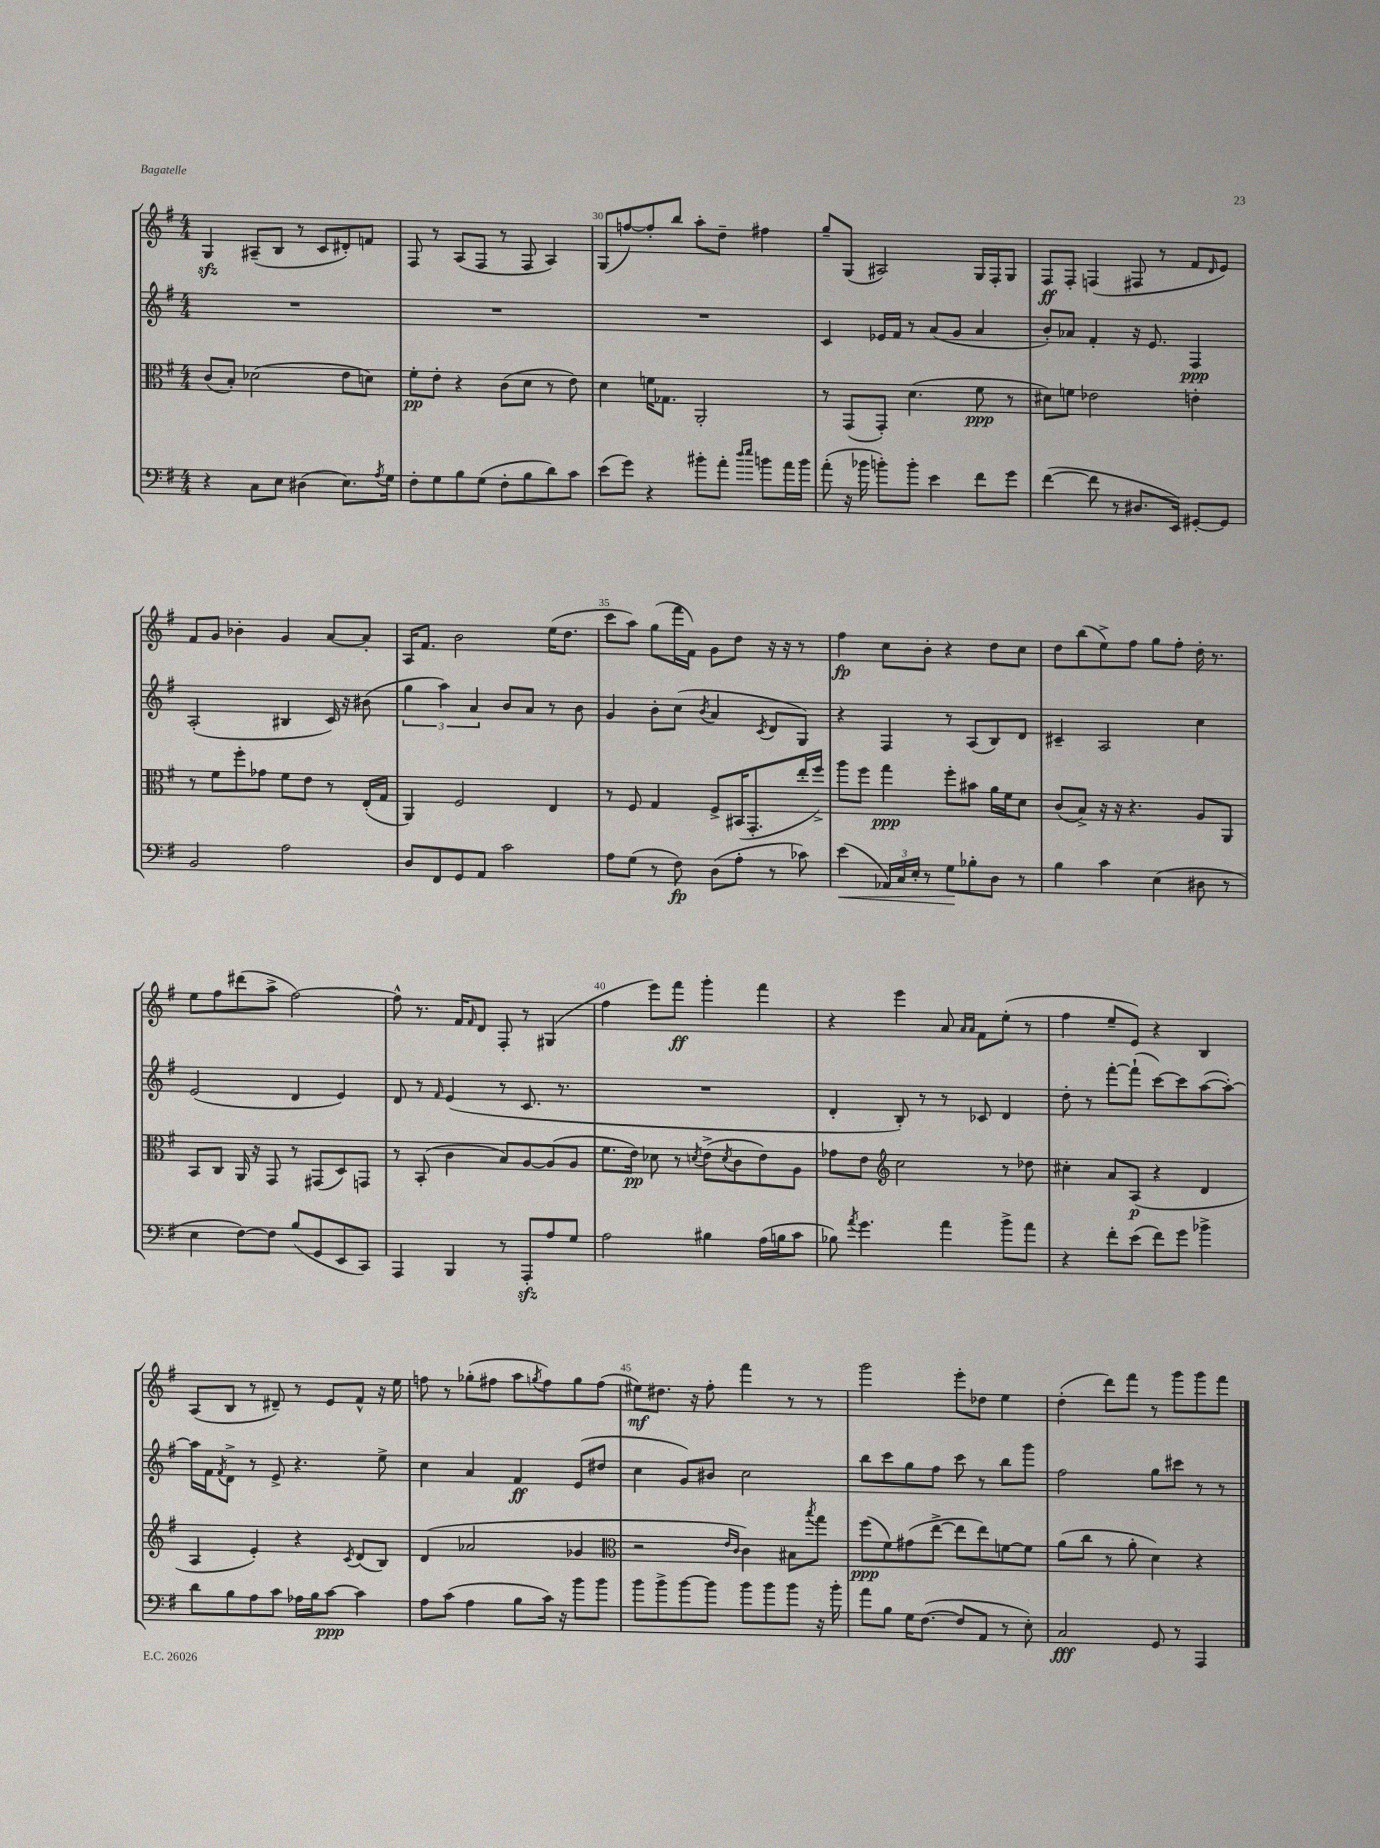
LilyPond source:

<<
\new StaffGroup <<
\new Staff = "s0" {
    \clef treble \key g \major \numericTimeSignature \time 4/4
    g4\sfz ais8--( b8 r8 c'8 dis'8-.) f'8 |
    fis8 r8 a8( fis8 r8 fis8 a4) |
    g8( f''8~) f''8-. b''8 a''8-. d''8-- fis''4 |
    g''8-- g8( ais2) g16 fis16-. g8 |
    fis8\ff fis8-. f4( fis8 r8 fis'8 \grace { d'16 } e'8) |
    fis'8 g'8 bes'4-. g'4 a'8~ a'8-. |
    a16 fis'8. b'2 e''16( d''8. |
    c'''8 a''8) g''8( fis'''16 fis'16) g'8 d''8 r16 r16 r8 |
    fis''4\fp c''8 b'8-. r4 d''8 c''8 |
    d''8 b''8( e''8->) fis''8 g''8 fis''8-. d''16-. r8. |
    e''8 fis''8 dis'''8( a''8-> fis''2~) |
    fis''8-^ r8. fis'16 \grace { fis'16 } d'8 fis8-. r8 gis4( |
    fis''4 e'''8) fis'''8\ff g'''4-. fis'''4 |
    r4 e'''4 a'8 \grace { a'16 a'16 } fis'8 e''8-.( r8 |
    fis''4 e''8-- e'8) r4 b4 |
    a8( b8 r8 dis'8--) r8 e'8 fis'8-^ r16 e''16 |
    f''8 r8 ges''8-.( fis''8 a''8 \acciaccatura { g''8 } fis''8) g''8 fis''8( |
    eis''8\mf) dis''8. r16 fis''8-. fis'''4 r8 r8 |
    g'''2 e'''8-. des''8 e''4 |
    d''4-.( d'''8) fis'''8 r8 g'''8 g'''8 fis'''8 \bar "|." |
}
\new Staff = "s1" {
    \clef treble \key g \major \numericTimeSignature \time 4/4
    R1 |
    R1 |
    R1 |
    c'4 ees'16 fis'16 r8 a'8( g'8 a'4 |
    b'8-.) aes'8 fis'4-. r16 e'8. fis4\ppp |
    a2-.( bis4 c'16) r16 bis'8( |
    \tuplet 3/2 { g''4 a''4) a'4 } b'8 a'8 r8 b'8 |
    g'4 b'8-. c''8( \acciaccatura { b'8 } a'4 \acciaccatura { c'8 } d'8 g8) |
    r4 fis4 r8 a8( b8) d'8 |
    cis'4-- a2 c''4 |
    e'2( d'4 e'4) |
    d'8 r8 \grace { fis'16 } e'4( r8 c'8. r8. |
    R1 |
    d'4-. b8-.) r8 r8 ces'8 d'4 |
    d''8-. r8 fis'''8~-. fis'''8-!( c'''8~) c'''8 a''8~( a''8~-.) |
    a''16 fis'16 \acciaccatura { fis'8 } d'8-> r8 e'8-> r4. e''8-> |
    c''4 a'4 fis'4\ff e'8( dis''8 |
    c''4 g'8) bis'8 c''2 |
    b''8 c'''8 g''8 fis''8 c'''8 r8 b''8 g'''8 |
    fis''2 g''8 cis'''8 r8 r8 \bar "|." |
}
\new Staff = "s2" {
    \clef alto \key g \major \numericTimeSignature \time 4/4
    c'8( b8-.) des'2( e'8 d'8) |
    fis'8-.\pp e'8-. r4 c'8( d'8 r8 e'8) |
    d'4 f'16 ges8. a,2-. |
    r8 g,8( g,8-.) d'4.( fis'8\ppp r8 |
    dis'8) f'8 ees'2 e'4-. |
    r8 fis'8 fis''8-. ges'8 fis'8 e'8 r8 e16-.( g16 |
    a,4) fis2 e4 |
    r8 fis8 g4 fis8-> bis,16( g,8.-. e''16-. fis''16->) |
    a''8 fis''8 g''4\ppp fis''8-. bis'8 a'16 fis'16 d'8 |
    c'8( b8->) r16 r16 r4. a8 a,8 |
    b,8 c8 a,16 r16 g,8 r8 gis,8( d8) g,8 |
    r8 b,8-.( c'4 b8) a8~ a8( a8 |
    fis'8. e'16\pp) des'8 r8 \acciaccatura { d'8 } e'8->( \acciaccatura { d'8 } c'8 e'8) a8 |
    ges'8 e'8 \clef treble c''2 r8 des''8 |
    cis''4-. a'8 a8\p( r4 d'4 |
    a4 e'4-.) r4 \acciaccatura { c'8 } d'8( b8) |
    d'4( aes'2 ges'4 |
    \clef alto r2 \grace { e'16 c'16 } c'4) bis8 \acciaccatura { b''8 } g''8 |
    fis''8\ppp( fis'8) gis'8( e''8~-> e''8 e''8) f'8~ f'8 |
    a'8( c''8 r8 a'8-. d'4) r4 \bar "|." |
}
\new Staff = "s3" {
    \clef bass \key g \major \numericTimeSignature \time 4/4
    r4 c8 e8 dis4( e8.) \acciaccatura { a8 } g16 |
    fis8-. g8 b8 g8( fis8-. b8 d'8) c'8 |
    e'8( g'8) r4 bis'8-. a'8-. \grace { d''16 e''16 } b'8 a'16 b'16 |
    a'8-.( r16 bes'16 b'8-.) b'8-. e'4 fis'8 g'8 |
    fis'4~( fis'8 r8 dis8. e,16) gis,8~-. gis,8 |
    b,2 a2 |
    d8 fis,8 g,8 a,8 c'2 |
    a8 g8( r8 fis8\fp) d8( a8-. r8 ces'8) |
    e'4\<( \tuplet 3/2 { aes,16) c16 e16-. } r8 g8\! bes8-. d8 r8 |
    b4 c'4 e4( dis8 r8 |
    e4 fis8~) fis8 b8( g,8 e,8 c,8) |
    a,,4 b,,4 r8 a,,8-.\sfz a8 g8 |
    a2 bis4 a16( b16 c'8 |
    bes8) \acciaccatura { a'8 } g'4. a'4 b'8-> a'8 |
    r4 fis'8-. e'8( fis'8) g'8 bes'4-> |
    d'8 b8 a8 c'8 aes16 b16 c'8~\ppp c'4 |
    a8 c'8( a4 b8 c'16) r16 b'8 b'8 |
    b'8 b'8-> b'8~ b'8 b'8 b'8 b'8 r16 b'16-. |
    a'8 b8 g16 fis8.~( fis8 a,8 r8 e8-.) |
    c2\fff g,8 r8 a,,4 \bar "|." |
}
>>
>>
\layout { \context { \Score currentBarNumber = #28 \override BarNumber.break-visibility = ##(#f #t #t) barNumberVisibility = #(every-nth-bar-number-visible 5) } }
